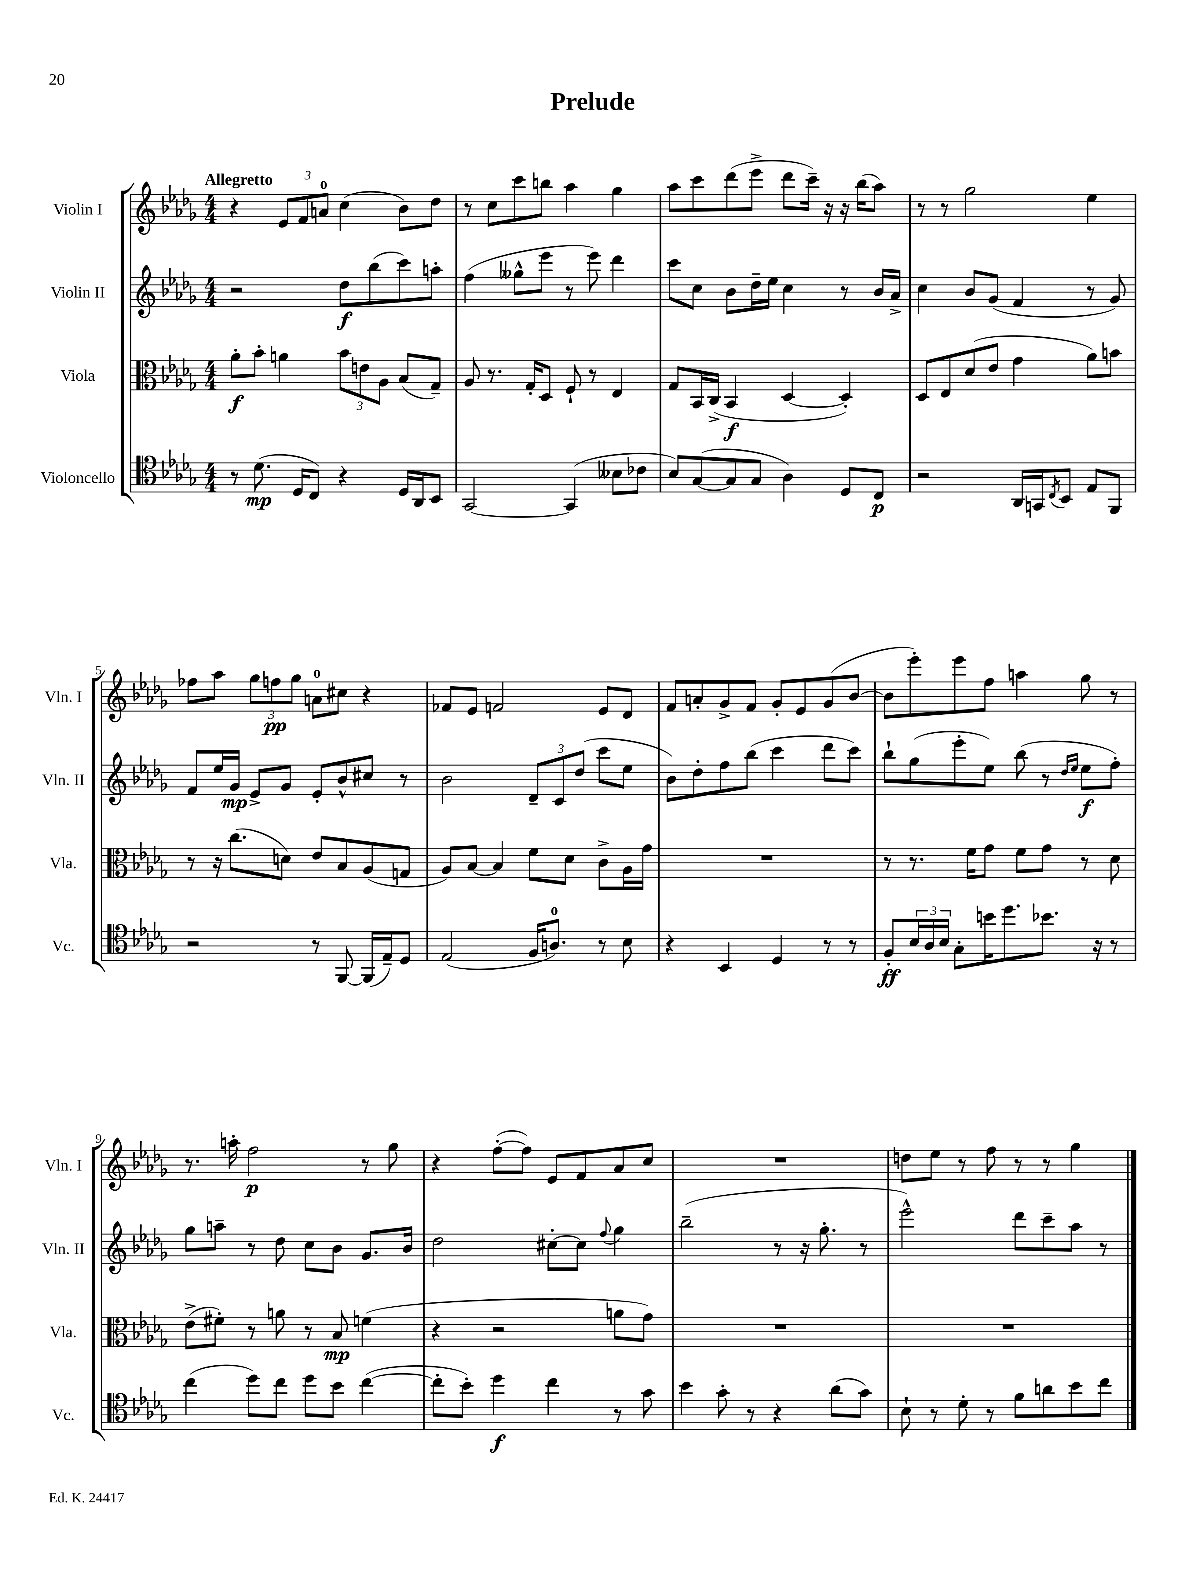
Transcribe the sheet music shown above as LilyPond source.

\header { title = "Prelude" }
<<
\new StaffGroup <<
\new Staff = "s0" \with { instrumentName = "Violin I" shortInstrumentName = "Vln. I" } {
    \clef treble \key des \major \numericTimeSignature \time 4/4 \tempo "Allegretto"
    r4 \tuplet 3/2 { ees'8 f'8 a'8-0 } c''4( bes'8) des''8 |
    r8 c''8 c'''8 b''8 aes''4 ges''4 |
    aes''8 c'''8 des'''8( ees'''8-> des'''8 c'''16--) r16 r16 bes''16( aes''8) |
    r8 r8 ges''2 ees''4 |
    fes''8 aes''8 \tuplet 3/2 { ges''8 f''8\pp ges''8 } a'8-0 cis''8 r4 |
    fes'8 ees'8 f'2 ees'8 des'8 |
    f'8 a'8-. ges'8-> f'8 ges'8-. ees'8 ges'8( bes'8~ |
    bes'8 ees'''8-.) ees'''8 f''8 a''4 ges''8 r8 |
    r8. a''16-. f''2\p r8 ges''8 |
    r4 f''8~-.( f''8) ees'8 f'8 aes'8 c''8 |
    R1 |
    d''8 ees''8 r8 f''8 r8 r8 ges''4 \bar "|." |
}
\new Staff = "s1" \with { instrumentName = "Violin II" shortInstrumentName = "Vln. II" } {
    \clef treble \key des \major \numericTimeSignature \time 4/4
    r2 des''8\f bes''8( c'''8) a''8-. |
    f''4( geses''8-^ ees'''8 r8 ees'''8) des'''4 |
    c'''8 c''8 bes'8 des''16-- ees''16 c''4 r8 bes'16 aes'16-> |
    c''4 bes'8 ges'8( f'4 r8 ges'8) |
    f'8 ees''16 ges'16\mp ees'8-> ges'8 ees'8-. bes'8-^ cis''8 r8 |
    bes'2 \tuplet 3/2 { des'8-- c'8 des''8( } c'''8 ees''8 |
    bes'8) des''8-. f''8 bes''8( c'''4 des'''8 c'''8) |
    bes''8-! ges''8( ees'''8-. ees''8) bes''8( r8 \grace { des''16 ees''16 } ees''8\f f''8-.) |
    ges''8 a''8-- r8 des''8 c''8 bes'8 ges'8. bes'16 |
    des''2 cis''8~-. cis''8 \appoggiatura { f''8 } ges''4 |
    bes''2--( r8 r16 ges''8.-. r8 |
    ees'''2-^) des'''8 c'''8-- aes''8 r8 \bar "|." |
}
\new Staff = "s2" \with { instrumentName = "Viola" shortInstrumentName = "Vla." } {
    \clef alto \key des \major \numericTimeSignature \time 4/4
    aes'8-.\f bes'8-. a'4 \tuplet 3/2 { bes'8 e'8 aes8 } bes8( ges8--) |
    aes8 r8. ges16-. des8 f8-! r8 ees4 |
    ges8 bes,16 c16->( bes,4\f des4~ des4-.) |
    des8 ees8 des'8( ees'8 ges'4 aes'8) b'8 |
    r8 r16 c''8.( d'8) ees'8 bes8 aes8( g8 |
    aes8) bes8~ bes4 f'8 des'8 c'8-> aes16 ges'16 |
    R1 |
    r8 r8. f'16 ges'8 f'8 ges'8 r8 des'8 |
    ees'8->( fis'8-.) r8 a'8 r8 bes8\mp f'4( |
    r4 r2 a'8 ges'8) |
    R1 |
    R1 \bar "|." |
}
\new Staff = "s3" \with { instrumentName = "Violoncello" shortInstrumentName = "Vc." } {
    \clef tenor \key des \major \numericTimeSignature \time 4/4
    r8 des'8.\mp( des16 c8) r4 des16 aes,16 bes,8 |
    ges,2~ ges,4( beses8 ces'8 |
    bes8) ges8~( ges8 ges8 aes4) des8 c8\p |
    r2 aes,16 g,16 \acciaccatura { c8 } bes,8 ees8 f,8 |
    r2 r8 f,8~ f,16( ees16--) des8 |
    ees2( f16 a8.-0) r8 bes8 |
    r4 bes,4 des4 r8 r8 |
    f8-.\ff \tuplet 3/2 { bes16 aes16 bes16 } ges8-. b'16 des''8. bes'8. r16 r8 |
    c''4( des''8) c''8 des''8 bes'8 c''4~( |
    c''8-. bes'8-.) des''4\f c''4 r8 ges'8 |
    bes'4 ges'8-. r8 r4 aes'8( ges'8) |
    bes8-! r8 des'8-. r8 f'8 a'8 bes'8 c''8 \bar "|." |
}
>>
>>
